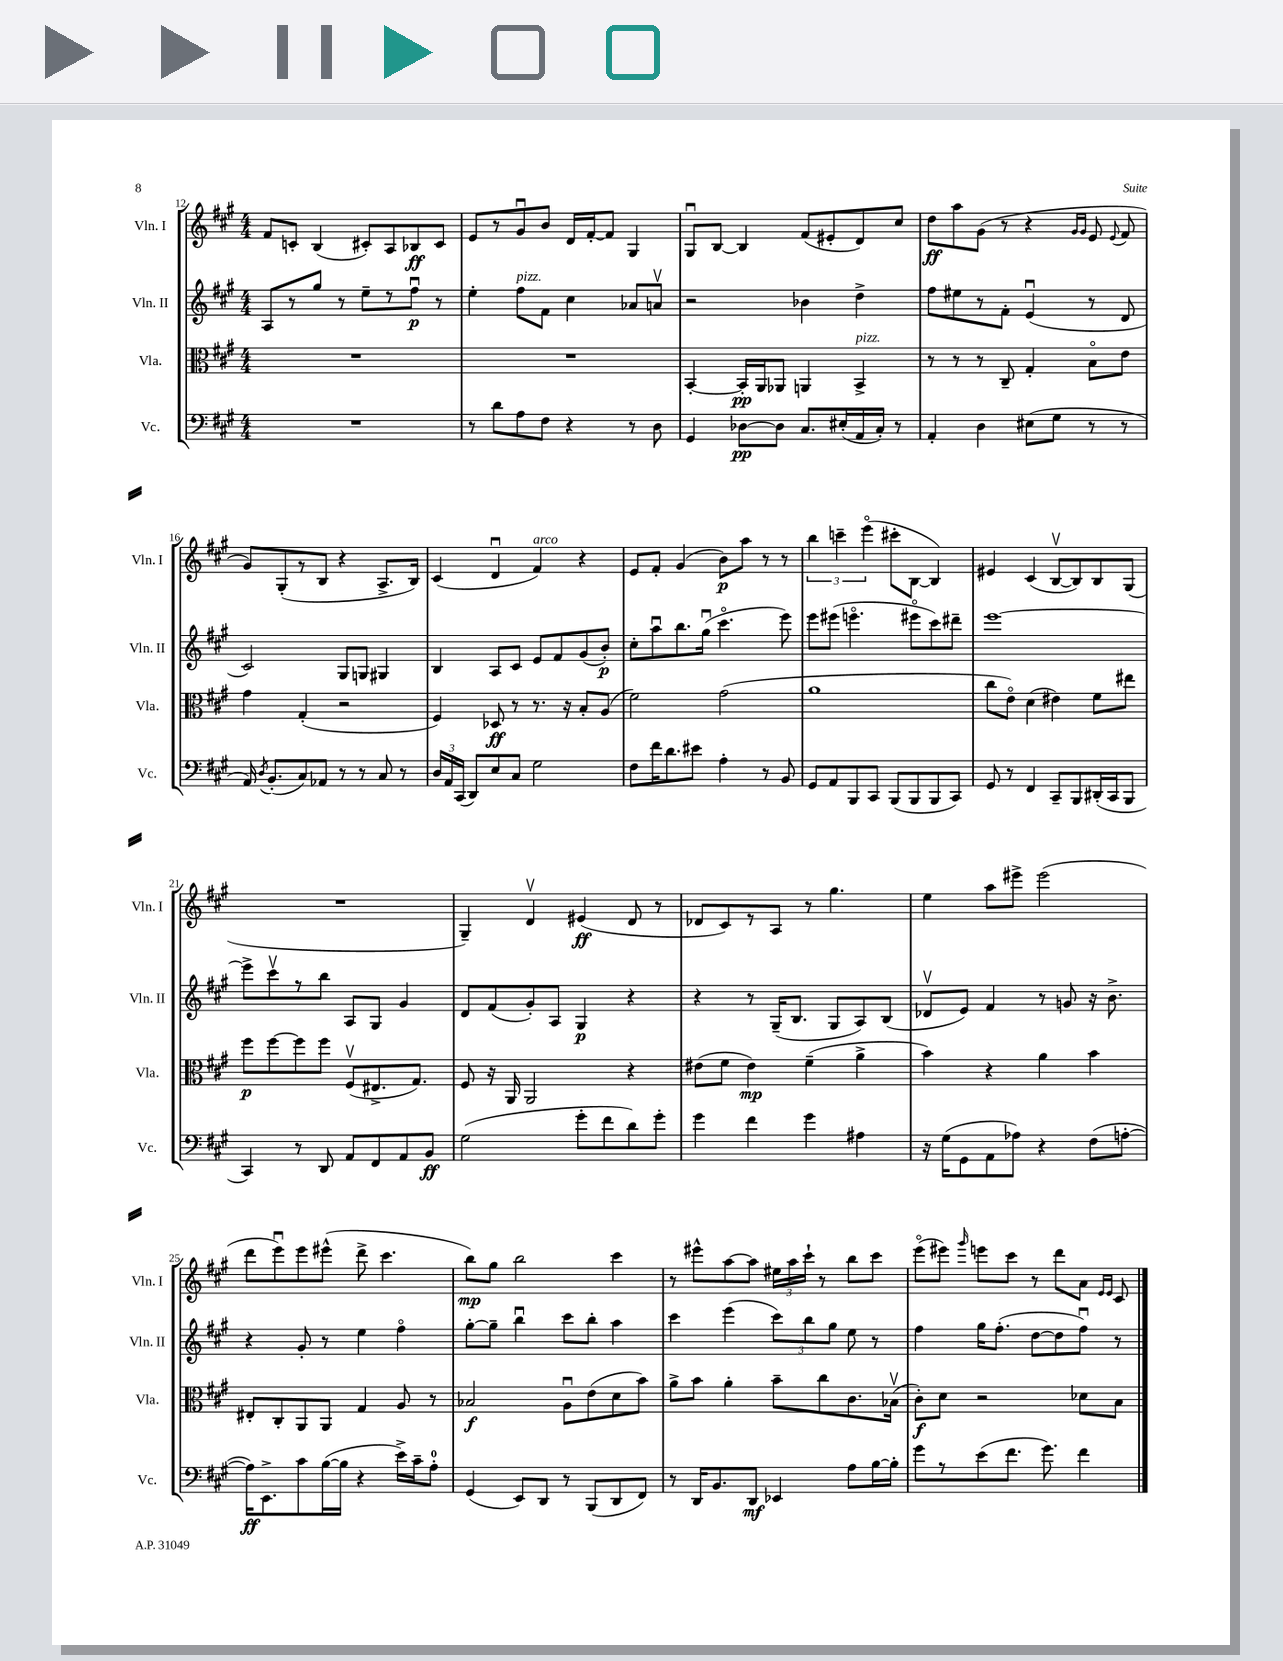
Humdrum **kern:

**kern	**kern	**kern	**kern
*staff4	*staff3	*staff2	*staff1
*clefF4	*clefC3	*clefG2	*clefG2
*k[f#c#g#]	*k[f#c#g#]	*k[f#c#g#]	*k[f#c#g#]
*M4/4	*M4/4	*M4/4	*M4/4
1r	1r	8A/L	8f#/L
.	.	8r	8c'/J
.	.	8gg#/J	(4B/
.	.	8r	.
.	.	8ee~\L	8c#'/L)
.	.	8r	8A/
.	.	8ff#u\J	8B-/
.	.	8r	8c#/J
=	=	=	=
8r	1r	4ee'\	8e/L
8d\L	.	.	8r
8A\	.	8ff#\L	8g#u/
8F#\J	.	8f#\J	8b/J
4r	.	4cc#\	16d/LL
.	.	.	[16f#'/J
.	.	.	8f#/]J
8r	.	8a-/L	4G#/
8D\	.	8av/J	.
=	=	=	=
4GG#/	[4BB'/	2r	8G#u/L
.	.	.	[8B/J
[8D-\L	16BB'/]LL	.	4B/]
.	16AA/J	.	.
8D-\]J	8AA-/J	.	.
8.C#/L	4AA/	4b-\	(8f#/L
.	.	.	8e#'/
(16E#'/L	.	.	.
16AA/	4BB^/	4dd^\	8d/)
16C#'/JJ)	.	.	.
8r	.	.	8cc#/J
=	=	=	=
4AA'/	8r	8ff#\L	8dd\L
.	8r	8ee#\	8aa\
4D\	8r	8r	(8g#\J
.	8C#~/	8f#'\J	8r
(8E#\L	4G#'/	(4eu/	4r
8G#\J	.	.	.
.	.	.	16qqg#/LL
.	.	.	16qqg#/JJ
8r	8Bo\L	8r	8e/
.	.	.	8qqe/
8r	8e\J	8d/	8f#/
=	=	=	=
16AA/)	4g#\	2c#/)	8g#/L)
8qD/	.	.	.
(8.BB'/L	.	.	.
.	.	.	(8G#'/
8C#/)	(4G#'/	.	8r
8AA-/J	.	.	8B/J
8r	2r	8G#/L	4r
8r	.	8G/J	.
8C#/	.	4G#/	8.A^/L
8r	.	.	.
.	.	.	16B/Jk)
=	=	=	=
24D/LL	4F#/)	4B/	(4c#/
24AA/	.	.	.
(24CC#/JJ	.	.	.
8DD/L)	.	.	.
8E/	8D-/	8A/L	4du/
8C#/J	8r	8c#/J	.
2G#\	8.r	8e/L	4f#/)
.	.	8f#/	.
.	16r	.	.
.	8B'/L	(8g#/	4r
.	(8A/J	8b'/J)	.
=	=	=	=
8F#\L	2f#\)	8cc#'\L	8e/L
16f#\K	.	8aau\	8f#'/J
8.d\	.	.	.
.	.	8.bb\	(4g#/
8e#\J	.	.	.
.	.	(16gg#u\Jk	.
4A'\	(2g#\	4.ccc#o\	8b\L)
.	.	.	8aa\J
8r	.	.	8r
8BB/	.	8eee\)	8r
=	=	=	=
8GG#/L	1a	8eee\L	6bb\
8AA/	.	(8eee#\J	.
.	.	.	6ccc~\
8BBB/	.	4.eeeo\	.
.	.	.	(6eeeo\
8CC#/J	.	.	.
(8BBB/L	.	.	8ccc#'\L
8BBB/	.	8eee#o\L	[8B\J
8BBB/	.	8ccc#\)	4B/])
8CC#/J)	.	8ddd#~\J	.
=	=	=	=
8GG#/	8cc#\L	[1eee	4e#/
8r	8eo\J)	.	.
4FF#/	(4d\	.	(4c#/
8CC#~/L	4e#\)	.	[8Bv/L
8BBB/	.	.	8B/])
(16DD#'/L	8f#\L	.	8B/
16CC#/J	.	.	.
8BBB/J	8ee#\J	.	(8G#/J
=	=	=	=
4CC#/)	8ff#\L	8eee^\]L	1r
.	[8ff#\	8ccc#v\	.
8r	8ff#\]	8r	.
8DD/	8ff#\J	8bb\J	.
8AA/L	(8F#v/L	8A/L	.
8FF#/	8.E#^/	8G#/J	.
8AA/	.	4g#/	.
.	8.G#/J)	.	.
8BB/J	.	.	.
=	=	=	=
(2G#\	8F#/	8d/L	4G#~/)
.	16r	(8f#/	.
.	16AA/	.	.
.	2AA/	8g#'/)	4dv/
.	.	8A/J	.
8g#'\L	.	4G#/	(4e#/
8f#\	.	.	.
8d\)	4r	4r	8d/
8g#'\J	.	.	8r
=	=	=	=
4g#\	(8e#\L	4r	8d-/L
.	8f#\J	.	8c#/)
4f#\	4e#\)	8r	8r
.	.	(16G#~/LK	8A/J
.	.	8.B/J	.
4g#\	(4f#~\	.	8r
.	.	8G#/L	4.gg#\
4A#\	4a^\	8A/)	.
.	.	(8B/J	.
=	=	=	=
16r	4b\)	8d-v/L	4ee\
(16G#\LK	.	.	.
8GG#\	.	8e/J)	.
8AA\	4r	4f#/	8aa\L
8A-\J)	.	.	8eee#^\J
4r	4a\	8r	(2eee#\
.	.	8g/	.
(8F#\L	4b\	16r	.
.	.	8.b^\	.
[8A'\J	.	.	.
=	=	=	=
16A\]LK)	8E#'/L	4r	8ddd\L
8.EE^\	.	.	.
.	8C#'/	.	8eeeu\)
8c#\	8AA/	8g#'/	8eee\
([16B\L	8AA/J	8r	(8eee#^^\J
16B\]JJ	.	.	.
4r	4G#/	4ee\	8ddd^\
.	.	.	4.ccc#\
16e^\LL)	8A/	4ff#o\	.
16c#~\J	.	.	.
8A'\J	8r	.	.
=	=	=	=
(4GG#/	2B-/	[8gg#'\L	8bb\L)
.	.	8gg#~\]J	8gg#\J
8EE/L)	.	4bbu\	2bb\
8DD/J	.	.	.
8r	8Au\L	8ccc#\L	.
(8BBB/L	(8e\	8bb'\J	.
8DD/	8d\	4aa\	4ccc#\
8FF#/J)	8b\J)	.	.
=	=	=	=
8r	8a^\L	4ccc#\	8r
16DD/LK	8b\J	.	8eee#^^\L
8.BB/	.	.	.
.	4a'\	(4eee\	[8aa\
8DD/J	.	.	8aa\]J
4EE-/	8b~\L	12ccc#\L)	24ee#\LL
.	.	.	24aa\
.	.	12bb\	24ccc#`\JJ
.	8cc#\	.	8r
.	.	12gg#\J	.
8A\L	8.c#\	8ee\	8bb\L
[16B\L	.	8r	8ccc#\J
16B'\]JJ	(16B-v\Jk	.	.
=	=	=	=
8g#\L	8c#'\L)	4ff#\	(8eeeo\L
8r	8d\J	.	8eee#\J)
.	.	.	16qqggg#/
(8e\	2r	16gg#\LK	8eee\L
.	.	(8.ff#'\J	.
8.f#\J	.	.	8ccc#\J
.	.	[8dd\L	8r
8.g#\)	.	.	.
.	.	8dd\]	8ddd\L
4f#\	8d-\L	8ff#u\J)	8a\J
.	.	.	16qqe/LL
.	.	.	16qqe/JJ
.	8B\J	8r	8c#/
==	==	==	==
*-	*-	*-	*-
